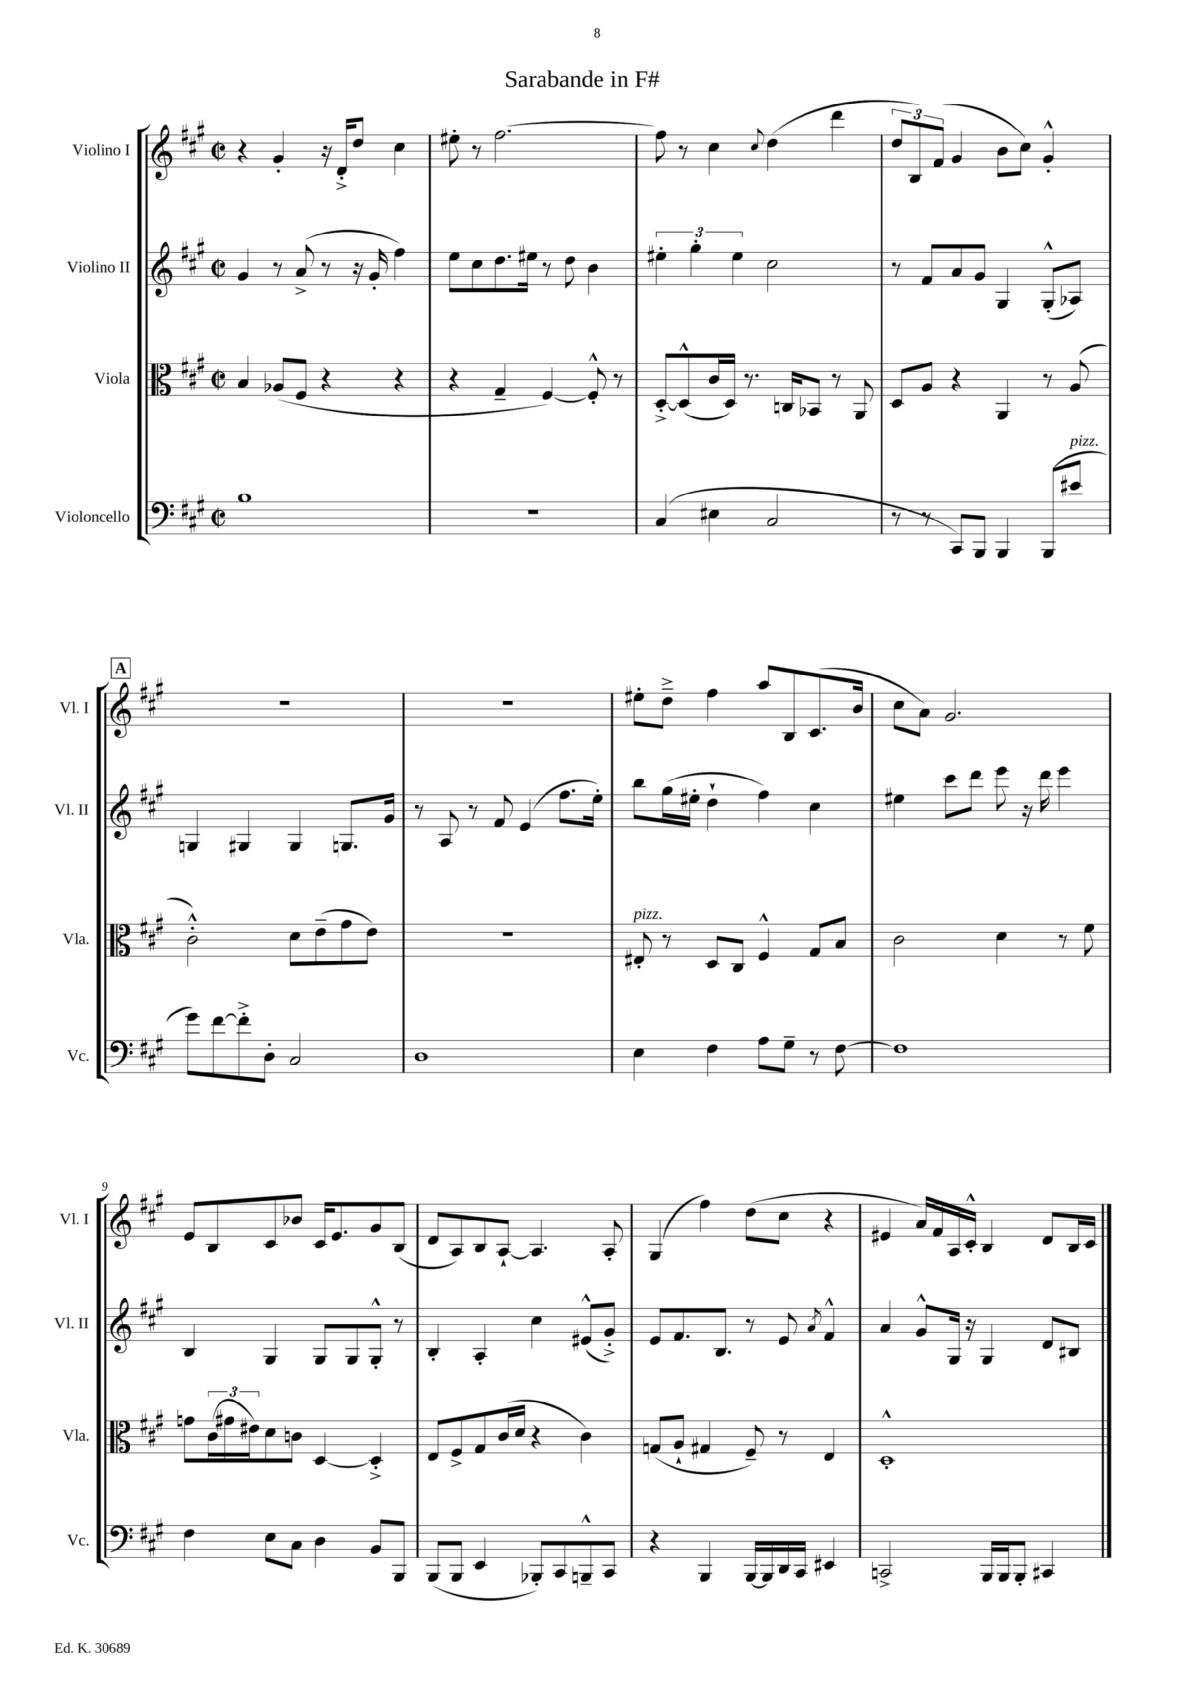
\header { title = "Sarabande in F#" }
<<
\new StaffGroup <<
\new Staff = "s0" \with { instrumentName = "Violino I" shortInstrumentName = "Vl. I" } {
    \clef treble \key a \major \defaultTimeSignature \time 2/2
    r4 gis'4-. r16 d'16-.-> d''8 cis''4 |
    eis''8-. r8 fis''2.~ |
    fis''8 r8 cis''4 \appoggiatura { cis''8 } d''4( d'''4 |
    \tuplet 3/2 { d''8 b8) fis'8( } gis'4 b'8 cis''8) gis'4-.-^ |
    \mark \markup { \box "A" } r1 |
    R1 |
    eis''8-. d''8---> fis''4 a''8 b8 cis'8.( b'16 |
    cis''8 a'8) gis'2. |
    e'8 b8 cis'8 bes'8 cis'16 e'8. gis'8 b8( |
    d'8 a8) b8 a8~-! a4. a8-. |
    gis4( fis''4) d''8( cis''8 r4 |
    eis'4 a'16) fis'16 a16 cis'16-.-^ b4 d'8 b16 cis'16 \bar "|." |
}
\new Staff = "s1" \with { instrumentName = "Violino II" shortInstrumentName = "Vl. II" } {
    \clef treble \key a \major \defaultTimeSignature \time 2/2
    gis'4 r8 a'8->( r8 r16 gis'16-. fis''4) |
    e''8 cis''8 d''8. eis''16 r8 d''8 b'4 |
    \tuplet 3/2 { eis''4-. gis''4-. eis''4 } cis''2 |
    r8 fis'8 a'8 gis'8 gis4 gis8-.-^( aes8) |
    \mark \markup { \box "A" } g4 gis4 gis4 g8. gis'16 |
    r8 a8 r8 fis'8 e'4( fis''8. e''16-.) |
    b''8 gis''16( eis''16-. d''4-! fis''4) cis''4 |
    eis''4 cis'''8 d'''8 e'''8 r16 d'''16 e'''4 |
    b4 gis4 gis8 gis8 gis8-.-^ r8 |
    b4-. a4-. cis''4 eis'8-^( gis'8-.->) |
    e'8 fis'8. b8. r8 e'8 \acciaccatura { a'8 } fis'4-^ |
    a'4 gis'8-^ gis16 r16 gis4 d'8 bis8 \bar "|." |
}
\new Staff = "s2" \with { instrumentName = "Viola" shortInstrumentName = "Vla." } {
    \clef alto \key a \major \defaultTimeSignature \time 2/2
    b4 aes8( fis8 r4 r4 |
    r4 gis4-- fis4~) fis8-.-^ r8 |
    d8~-.-> d8-^( cis'16 d16) r8. c16 bes,8 r8 a,8 |
    d8 a8 r4 a,4 r8 a8( |
    \mark \markup { \box "A" } cis'2-.-^) d'8 e'8--( gis'8 e'8) |
    R1 |
    eis8-.^\markup { \italic "pizz." } r8 d8 cis8 fis4-^ gis8 b8 |
    cis'2 d'4 r8 fis'8 |
    g'8 \tuplet 3/2 { cis'16( gis'16 eis'16) } d'8 c'8 d4~ d4-.-> |
    e8 fis8-> gis8 cis'16( d'16 r4 cis'4) |
    g8( a8-! gis4 fis8--) r8 e4 |
    d1-.-^ \bar "|." |
}
\new Staff = "s3" \with { instrumentName = "Violoncello" shortInstrumentName = "Vc." } {
    \clef bass \key a \major \defaultTimeSignature \time 2/2
    b1 |
    R1 |
    cis4( eis4 cis2 |
    r8 r8 cis,8) b,,8 b,,4 b,,8( eis'8^\markup { \italic "pizz." } |
    \mark \markup { \box "A" } gis'8) fis'8~ fis'8-.-> d8-. cis2 |
    d1 |
    e4 fis4 a8 gis8-- r8 fis8~ |
    fis1 |
    fis4 e8 cis8 d4 b,8 b,,8 |
    b,,8( b,,8 e,4 bes,,8-.) cis,8 b,,8---^ cis,8 |
    r4 b,,4 b,,16~ b,,16 d,16 cis,16 eis,4 |
    c,2-> b,,16 b,,16 b,,8-. cis,4 \bar "|." |
}
>>
>>
